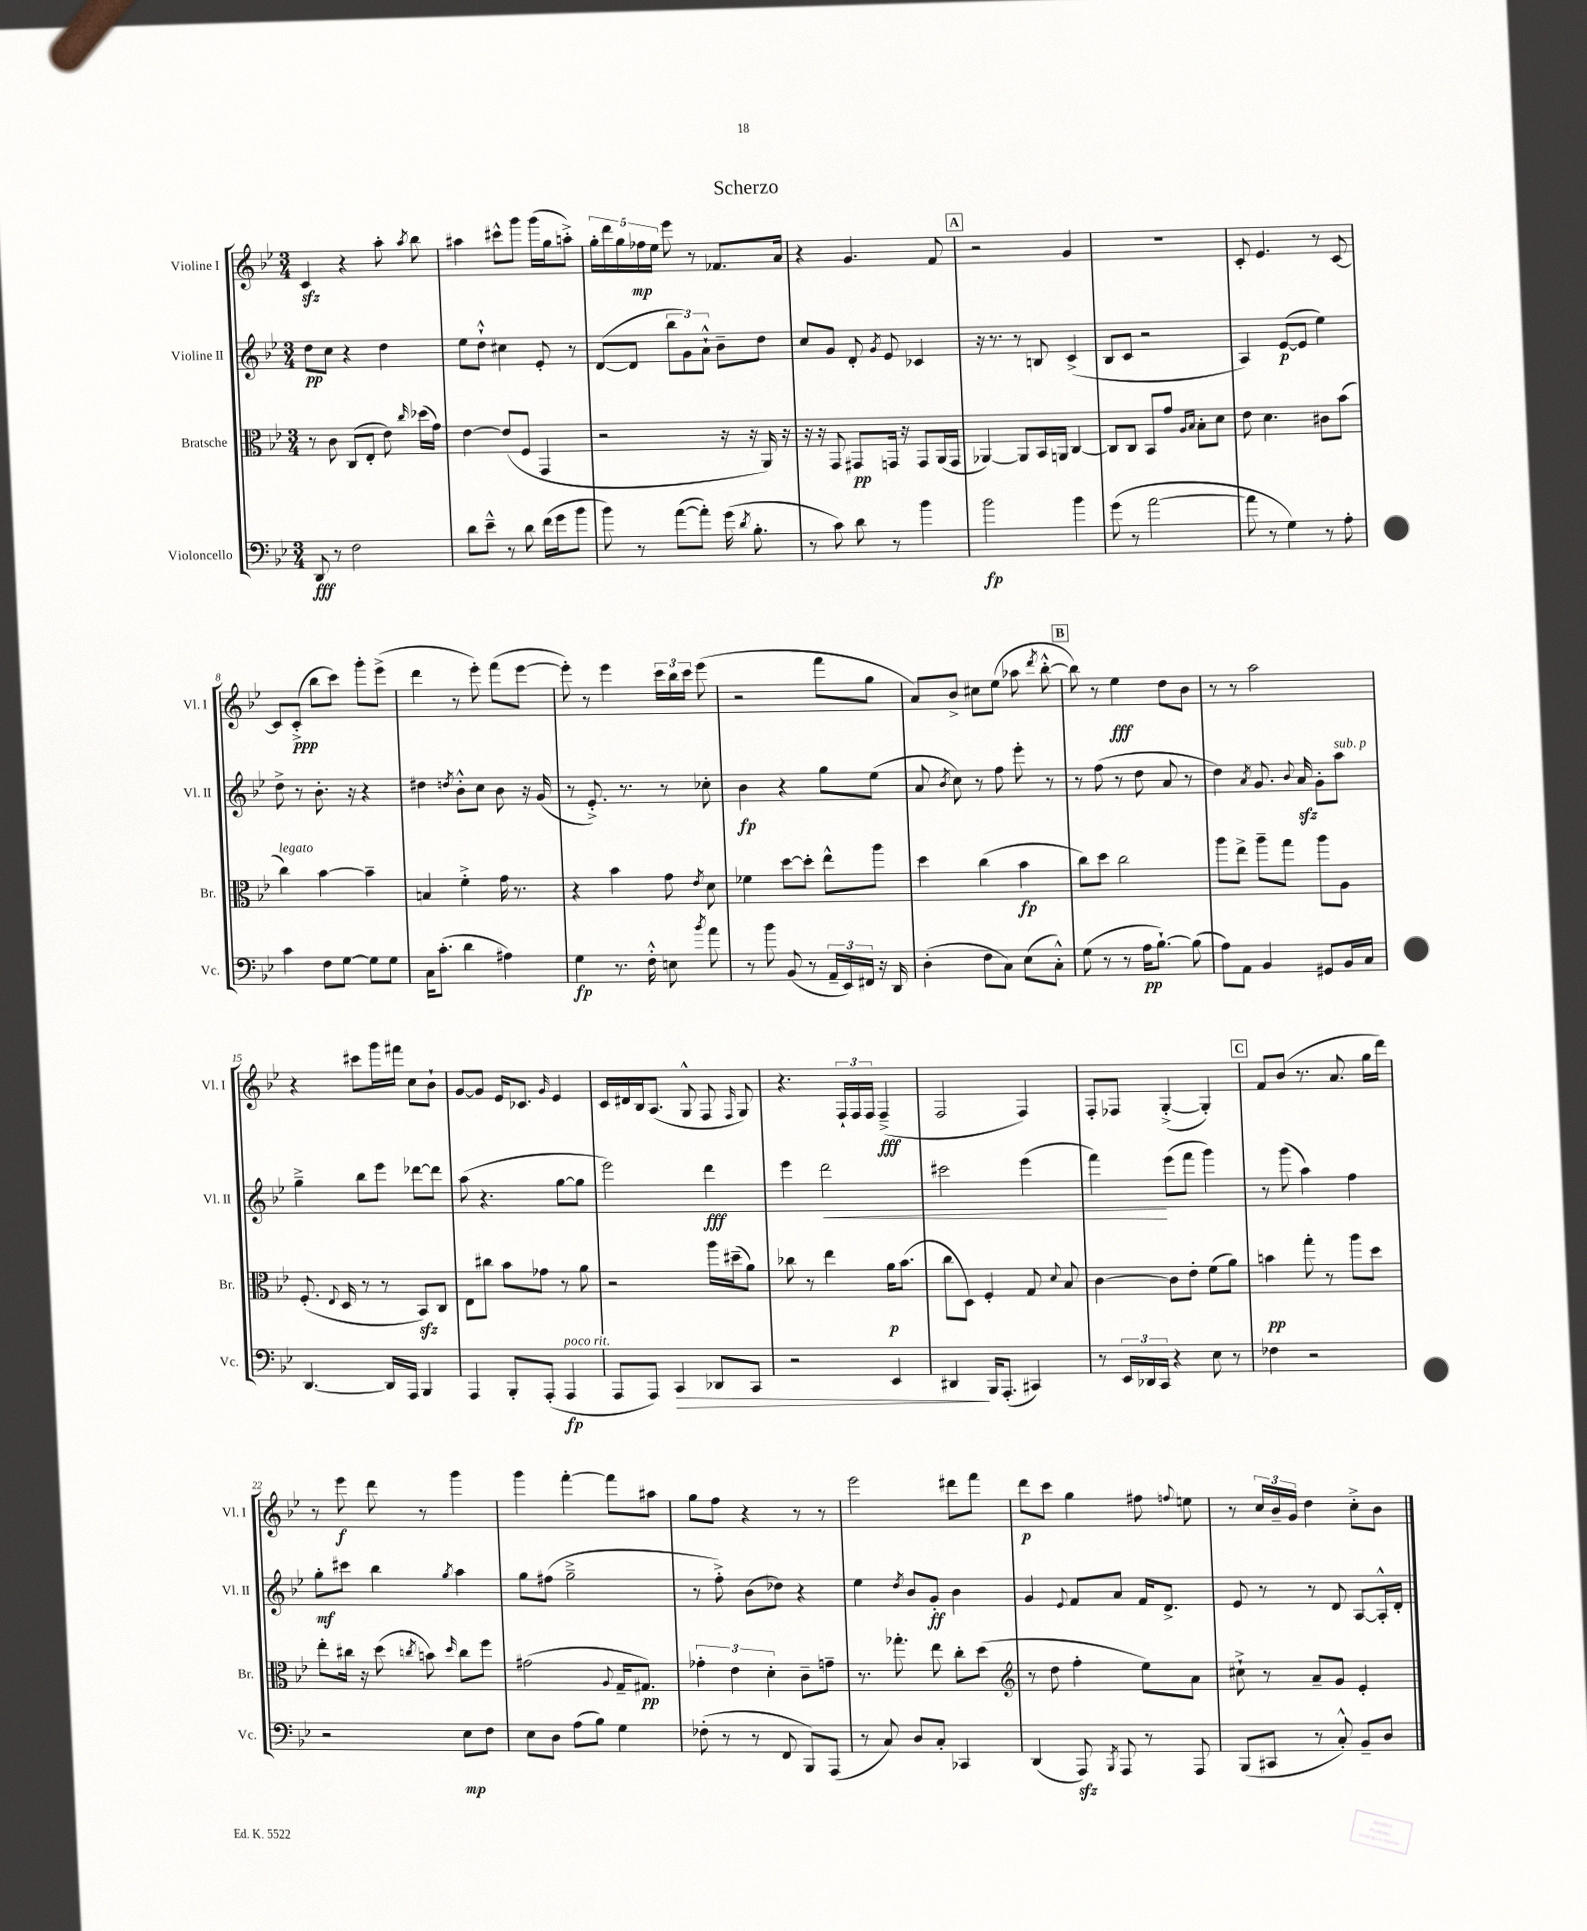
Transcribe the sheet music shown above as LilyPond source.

\header { title = "Scherzo" }
<<
\new StaffGroup <<
\new Staff = "s0" \with { instrumentName = "Violine I" shortInstrumentName = "Vl. I" } {
    \clef treble \key bes \major \numericTimeSignature \time 3/4
    \autoBeamOff c'4\sfz r4 a''8-. \acciaccatura { a''8 } bes''8 |
    ais''4 cis'''8[-^ g'''8] g'''16[( g''16 a''8]-.->) |
    \tuplet 5/4 { g''16[-. d'''16 g''16 fes''16\mp ees''16] } ees'''8 r8 fes'8.[ a'16] |
    r4 g'4. f'8 |
    \mark \markup { \box "A" } r2 g'4 |
    R2. |
    c'8-. ees'4. r8 c'8~ |
    c'8[ c'8]-.->\ppp( bes''8[ c'''8]) g'''8[-. ees'''8]->( |
    d'''4 r8 ees'''8-.) f'''8[( ees'''8]~ |
    ees'''8-.) r8 ees'''4 \tuplet 3/2 { c'''16[ bes''16 c'''16] } ees'''8( |
    r2 f'''8[ g''8] |
    a'8[) bes'8]-> cis''8[ ees''8]( aes''8 \acciaccatura { d'''8 } bes''8~-.-^ |
    \mark \markup { \box "B" } bes''8) r8 ees''4\fff d''8[ bes'8] |
    r8 r8 a''2 |
    r4 cis'''8[ g'''16 fis'''16] c''8[ bes'8]-! |
    g'8[~ g'8] ees'16[ ces'8.] \grace { g'16 } ees'4 |
    c'16[ dis'16 bes16 a8.]( g8-^ f8 \grace { f16 } g8) |
    r4. \tuplet 3/2 { f16[-! f16 f16] } f4--->\fff( |
    f2 f4) |
    f8[-. fes8] g4~-.->( g4-.) |
    \mark \markup { \box "C" } f'8[ bes'8]( r8. a'8. g''16[ d'''16]) |
    r8 ees'''8\f d'''8 r8 g'''4 |
    g'''4 f'''4~-. f'''8[ ais''8] |
    g''8[ f''8] r4 r8 r8 |
    ees'''2 dis'''8[ f'''8] |
    d'''8[\p c'''8] g''4 fis''8 \appoggiatura { f''8 } e''8 |
    r8 \tuplet 3/2 { c''16[ bes'16-- g'16] } d''4 c''8[-.-> bes'8] \bar "|." |
}
\new Staff = "s1" \with { instrumentName = "Violine II" shortInstrumentName = "Vl. II" } {
    \clef treble \key bes \major \numericTimeSignature \time 3/4
    \autoBeamOff d''8[\pp c''8] r4 d''4 |
    ees''8[ d''8]-!-^ cis''4 ees'8-. r8 |
    d'8[~( d'8] \tuplet 3/2 { bes''8[ g'8) a'8]-!-^ } bes'8[-- d''8] |
    c''8[ g'8] d'8-. \acciaccatura { g'8 } ees'8 ces'4 |
    \mark \markup { \box "A" } r16 r8. r8 b8 c'4->( |
    bes8[ c'8] r2 |
    a4) ees'8[~\p( ees'8] ees''4) |
    d''8-> r8 bes'8.-. r16 r4 |
    dis''4 \acciaccatura { d''8 } bes'8[-.-^ c''8] bes'8 r16 g'16( |
    r8 ees'8.-.->) r8. r8 ces''8-. |
    bes'4\fp r4 g''8[ ees''8]( |
    a'8 \acciaccatura { bes'8 } c''8) r8 f''8 ees'''8-. r8 |
    \mark \markup { \box "B" } r8 f''8( r8 d''8 a'8 r8 |
    d''4) \acciaccatura { a'8 } g'8. \appoggiatura { bes'8 } a'16\sfz g'8[-. a''8]^\markup { \italic "sub. p" } |
    g''4---> bes''8[ ees'''8] des'''8[~ des'''8] |
    a''8( r4. g''8[~ g''8] |
    ees'''2) d'''4\fff |
    ees'''4 d'''2\< |
    cis'''2 ees'''4( |
    f'''4\!) ees'''8[( f'''8] g'''4) |
    \mark \markup { \box "C" } r8 g'''8( a''4) f''4 |
    g''8[-.\mf cis'''8] bes''4 \acciaccatura { g''8 } a''4 |
    g''8[ fis''8]( g''2---> |
    r8 f''8-.->) bes'8[( des''8]) r4 |
    ees''4 \acciaccatura { d''8 } bes'8[ g'8]-.\ff bes'4 |
    g'4 \appoggiatura { ees'8 } f'8[ a'8] f'16[ d'8.]-> |
    ees'8 r8 r8 d'8 a8[~ a16-.-^ d'16]-. \bar "|." |
}
\new Staff = "s2" \with { instrumentName = "Bratsche" shortInstrumentName = "Br." } {
    \clef alto \key bes \major \numericTimeSignature \time 3/4
    \autoBeamOff r8 c'8 c8[( ees8]-. ees'8) \grace { c''16 } des''16[( g'16]) |
    ees'4~ ees'8[( f8] g,4 |
    r2 r16 r16 a,16) r16 |
    r16 r16 g,8 gis,8[\pp g,16] r16 g,8[ a,16( g,16] |
    \mark \markup { \box "A" } aes,4~) aes,8[ bes,16 a,16] c4~ |
    c8[ c8] bes,8[ g'8] \grace { a16[ bes16] } bes8[-. d'8] |
    ees'8 d'4. cis'8[ bes'8]( |
    c''4^\markup { \italic "legato" }) bes'4~ bes'4-- |
    b4 f'4-.-> g'16 r8. |
    r4 bes'4 g'8 \acciaccatura { ees'8 } d'8 |
    fes'4 d''8[~ d''8]-. ees''8[-^ a''8] |
    d''4 c''4( bes'4\fp |
    \mark \markup { \box "B" } c''8[) d''8] c''2 |
    a''8[ ees''8]-> a''8[-- g''8] a''8[ a8] |
    f8.-.( \appoggiatura { ees8 } d16 r8 r8 bes,8[\sfz) c8] |
    ees8[ cis''8] bes'8[ ges'8] r8 a'8 |
    r2 a''16[ dis''16--( a'8]) |
    ces''8 r8 ees''4 a'16[\p bes'8.]( |
    c''8[ d8]) f4-. g8 \appoggiatura { d'8 } bes8 |
    c'4~ c'8[ ees'8]-. f'8[( a'8]) |
    \mark \markup { \box "C" } b'4\pp g''8-. r8 a''8[ d''8] |
    ees''8[-. cis''16] r16 d''8( \acciaccatura { c''8 } b'8) \grace { d''16 } c''8[ f''8] |
    gis'2( \appoggiatura { a8 } g16[-- gis8.]\pp) |
    \tuplet 3/2 { ges'4-. ees'4 d'4-. } c'8[-- g'8]-- |
    r8. ges''8.-. ees''8 c''8[-. d''8]( |
    \clef treble r8 d''8 f''4-. ees''8[) a'8] |
    cis''8-!-> r8 a'8[-- g'8] ees'4-. \bar "|." |
}
\new Staff = "s3" \with { instrumentName = "Violoncello" shortInstrumentName = "Vc." } {
    \clef bass \key bes \major \numericTimeSignature \time 3/4
    \autoBeamOff d,8\fff r8 f2 |
    d'8[ ees'8]---^ r8 d'8 f'16[( g'16 bes'8] |
    bes'8) r8 a'8[~( a'8]-.) g'16( \acciaccatura { d'8 } bes8.-. |
    r8 c'8) d'8 r8 bes'4 |
    \mark \markup { \box "A" } bes'2\fp bes'4 |
    g'8( r8 a'2~ |
    a'8 r8 g4) r8 a8-. |
    c'4 f8[ g8]~ g8[ g8] |
    c16[ c'8.]-.( d'4 ais4) |
    g4\fp r8. f16-.-^ e8 \acciaccatura { bes'8 } a'8 |
    r8 bes'8 bes,8( r8 \tuplet 3/2 { a,16[-- ees,16) fis,16] } r16 d,16 |
    d4-.( f8[ c8]) ees8[( c8]-.-^) |
    \mark \markup { \box "B" } g8( r8 r8 a16[\pp bes8.]~-!) bes8( |
    a8[) a,8] bes,4 gis,8[ bes,16 c16] |
    d,4.~ d,16[ a,,16] bes,,4 |
    a,,4 bes,,8[-. a,,8]-.( a,,4\fp^\markup { \italic "poco rit." } |
    a,,8[ a,,8]) c,4\> des,8[ c,8] |
    r2 ees,4 |
    dis,4\! bes,,16[ a,,8.]-.( cis,4) |
    r8 \tuplet 3/2 { ees,16[ des,16 c,16] } r4 ees8 r8 |
    \mark \markup { \box "C" } fes4 r2 |
    r2 ees8[\mp f8] |
    ees8[ d8] a8[( bes8]) g4 |
    fes8-.( r8 r8 f,8 bes,,8[) a,,8]( |
    r8 c8) d8[ c8]-. ces,4 |
    d,4( a,,8\sfz) \acciaccatura { bes,,8 } a,,8 r8 a,,8 |
    bes,,8[( cis,8] r8 c8-.-^) bes,8[-- d8] \bar "|." |
}
>>
>>
